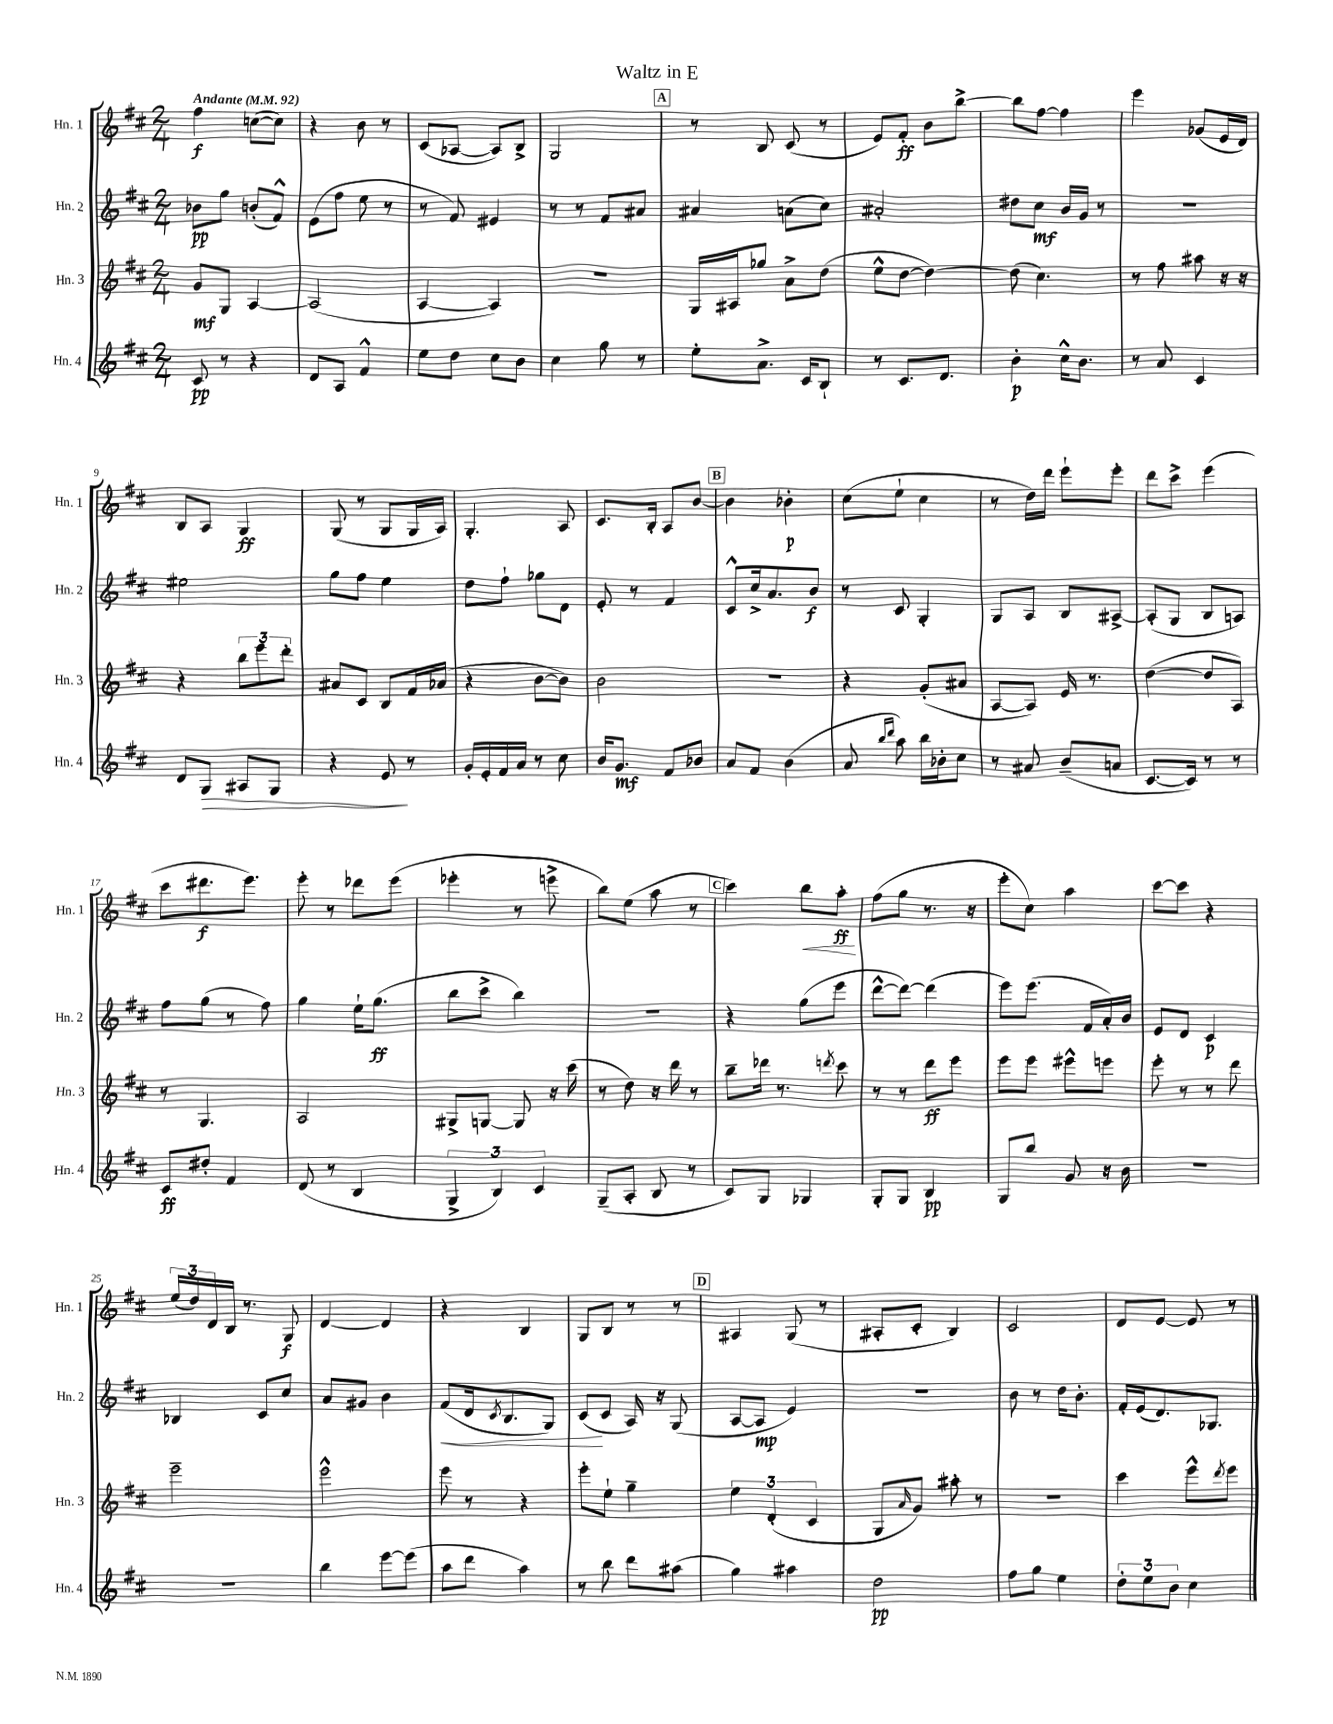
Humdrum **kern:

**kern	**dynam	**kern	**dynam	**kern	**dynam	**kern	**dynam
*part4	*part4	*part3	*part3	*part2	*part2	*part1	*part1
*staff4	*staff4	*staff3	*staff3	*staff2	*staff2	*staff1	*staff1
*I"Hn. 4	*	*I"Hn. 3	*	*I"Hn. 2	*	*I"Hn. 1	*
*I'Hn. 4	*	*I'Hn. 3	*	*I'Hn. 2	*	*I'Hn. 1	*
*clefG2	*	*clefG2	*	*clefG2	*	*clefG2	*
*k[f#c#]	*	*k[f#c#]	*	*k[f#c#]	*	*k[f#c#]	*
*M2/4	*	*M2/4	*	*M2/4	*	*M2/4	*
*MM92	*	*MM92	*	*MM92	*	*MM92	*
=1	=1	=1	=1	=1	=1	=1	=1
!	!	!	!	!	!	!LO:TX:a:B:t=Andante	!
8c#/	pp	8g/L	mf	8b-X\L	pp	4ff#\	f
8r	.	8G/J	.	8gg\J	.	.	.
4r	.	[4A/	.	(8bn'/L	.	([8ccn\L	.
.	.	.	.	8f#^^/J)	.	8cc\J])	.
=2	=2	=2	=2	=2	=2	=2	=2
8d/L	.	(2A/]	.	(8e\L	.	4r	.
8A/J	.	.	.	8ff#\J	.	.	.
4f#^^/	.	.	.	8ee\	.	8b\	.
.	.	.	.	8r	.	8r	.
=3	=3	=3	=3	=3	=3	=3	=3
8ee\L	.	[4A/	.	8r	.	(8c#/L	.
8dd\J	.	.	.	8f#/)	.	[8A-X/J	.
8cc#\L	.	4A/])	.	4e#X/	.	8A-/L])	.
8b\J	.	.	.	.	.	8B^/J	.
=4	=4	=4	=4	=4	=4	=4	=4
4cc#\	.	2r	.	8r	.	2G/	.
.	.	.	.	8r	.	.	.
8gg\	.	.	.	8f#/L	.	.	.
8r	.	.	.	8a#X/J	.	.	.
!!LO:REH:place=s1:t=A
=5	=5	=5	=5	=5	=5	=5	=5
8ee'\L	.	16G/LL	.	4a#X/	.	8r	.
.	.	16A#X/J	.	.	.	.	.
8.a^\J	.	8gg-X/J	.	.	.	8B/	.
.	.	8a^\L	.	(8an\L	.	(8c#/	.
16c#/KL	.	.	.	.	.	.	.
8B`/J	.	(8dd\J	.	8cc#\J)	.	8r	.
=6	=6	=6	=6	=6	=6	=6	=6
8r	.	8ee^^\L	.	2a#X'/	.	8e/L)	.
8.c#/L	.	[8dd\J	.	.	.	8f#'/J	ff
.	.	4dd\_)	.	.	.	8b\L	.
8.d/J	.	.	.	.	.	.	.
.	.	.	.	.	.	[8bb^\J	.
=7	=7	=7	=7	=7	=7	=7	=7
4b'\	p	(8dd\]	.	8dd#X\L	.	8bb\L]	.
.	.	4.cc#\)	.	8cc#\J	mf	[8ff#\J	.
16cc#^^\KL	.	.	.	16b/LL	.	4ff#\]	.
8.b\J	.	.	.	16g/JJ	.	.	.
.	.	.	.	8r	.	.	.
=8	=8	=8	=8	=8	=8	=8	=8
8r	.	8r	.	2r	.	4eee\	.
8a/	.	8ff#\	.	.	.	.	.
4c#/	.	8aa#X\	.	.	.	(8g-X/L	.
.	.	16r	.	.	.	16e/L	.
.	.	16r	.	.	.	16d/JJ)	.
!!LO:LB:g=z
=9	=9	=9	=9	=9	=9	=9	=9
8d/L	.	4r	.	2ee#X\	.	8B/L	.
!	!LO:HP:b	!	!	!	!	!	!
8G/J	>	.	.	.	.	8A/J	.
8A#X/L	.	12bb\L	.	.	.	4G/	ff
.	.	12eee\	.	.	.	.	.
8G/J	.	.	.	.	.	.	.
.	.	12ddd'\J	.	.	.	.	.
=10	=10	=10	=10	=10	=10	=10	=10
4r	.	8a#X/L	.	8gg\L	.	(8G/	.
.	.	8c#/J	.	8ff#\J	.	8r	.
8e/	.	8B/L	.	4ee\	.	8G/L	.
8r	]	16f#/L	.	.	.	16G/L	.
.	.	(16a-X/JJ	.	.	.	16A/JJ)	.
=11	=11	=11	=11	=11	=11	=11	=11
16g'/LL	.	4r	.	8dd\L	.	4.G'/	.
16e'/	.	.	.	.	.	.	.
16f#/	.	.	.	8ff#`\J	.	.	.
16a/JJ	.	.	.	.	.	.	.
8r	.	[8b\L	.	8gg-X\L	.	.	.
8cc#\	.	8b\J])	.	8d\J	.	8A/	.
=12	=12	=12	=12	=12	=12	=12	=12
16b/KL	.	2b\	.	8e'/	.	8.c#/L	.
8.g/J	mf	.	.	.	.	.	.
.	.	.	.	8r	.	.	.
.	.	.	.	.	.	16B'/Jk	.
8f#/L	.	.	.	4f#/	.	8A/L	.
8b-X/J	.	.	.	.	.	[8b/J	.
!!LO:REH:place=s1:t=B
=13	=13	=13	=13	=13	=13	=13	=13
8a/L	.	2r	.	8c#^^/L	.	4b\]	.
8f#/J	.	.	.	16cc#^/k	.	.	.
.	.	.	.	8.a/	.	.	.
(4b\	.	.	.	.	.	4b-X'\	p
.	.	.	.	8b/J	f	.	.
=14	=14	=14	=14	=14	=14	=14	=14
8a/	.	4r	.	8r	.	(8cc#\L	.
16qqbb/LL	.	.	.	.	.	.	.
16qqddd/JJ	.	.	.	.	.	.	.
8aa\)	.	.	.	8c#/	.	8ee`\J	.
16bb\LL	.	(8g'/L	.	4G'/	.	4cc#\	.
16b-X'\J	.	.	.	.	.	.	.
8cc#\J	.	8a#X/J	.	.	.	.	.
=15	=15	=15	=15	=15	=15	=15	=15
8r	.	[8A/L	.	8G/L	.	8r	.
8a#X/	.	8A/J])	.	8A/J	.	16dd\LL)	.
.	.	.	.	.	.	16ddd\JJ	.
(8b~/L	.	16e/	.	8B/L	.	8eee`\L	.
.	.	8.r	.	.	.	.	.
8an/J	.	.	.	[8A#X^/J	.	8eee'\J	.
=16	=16	=16	=16	=16	=16	=16	=16
[8.c#/L	.	([4dd\	.	(8A#'/L]	.	8ddd\L	.
.	.	.	.	8G/J	.	8ccc#^\J	.
16c#/Jk])	.	.	.	.	.	.	.
8r	.	8dd/L]	.	8B/L	.	(4eee\	.
8r	.	8A/J)	.	8An/J)	.	.	.
!!LO:LB:g=z
=17	=17	=17	=17	=17	=17	=17	=17
8c#/L	ff	8r	.	8ff#\L	.	8ccc#\L	.
8dd#X'/J	.	4.G/	.	(8gg\J	.	8.ddd#X\	f
4f#/	.	.	.	8r	.	.	.
.	.	.	.	.	.	8.eee\J)	.
.	.	.	.	8ff#\)	.	.	.
=18	=18	=18	=18	=18	=18	=18	=18
(8d/	.	2A/	.	4gg\	.	8eee'\	.
8r	.	.	.	.	.	8r	.
4B/	.	.	.	16ee`\KL	.	8ddd-X\L	.
.	.	.	.	(8.gg\J	ff	.	.
.	.	.	.	.	.	(8eee\J	.
=19	=19	=19	=19	=19	=19	=19	=19
6G^/	.	8G#X^/L	.	8bb\L	.	4eee-X'\	.
.	.	[8Gn/J	.	8ccc#^\J	.	.	.
6B/)	.	.	.	.	.	.	.
.	.	8G/]	.	4bb\)	.	8r	.
6c#/	.	.	.	.	.	.	.
.	.	16r	.	.	.	8eeen^\	.
.	.	(16ccc#\	.	.	.	.	.
=20	=20	=20	=20	=20	=20	=20	=20
(8G~/L	.	8r	.	2r	.	8bb\L)	.
8A'/J	.	8dd\)	.	.	.	(8ee\J	.
8B/	.	16r	.	.	.	8aa\	.
.	.	16ddd\	.	.	.	.	.
8r	.	8r	.	.	.	8r	.
!!LO:REH:place=s1:t=C
=21	=21	=21	=21	=21	=21	=21	=21
8c#/L)	.	8bb~\L	.	4r	.	4ccc#\)	.
8G/J	.	16ddd-X\Jk	.	.	.	.	.
.	.	8.r	.	.	.	.	.
!	!	!	!	!	!	!	!LO:HP:b
4G-X/	.	.	.	(8gg\L	.	8bb\L	<
.	.	8qdddn/	.	.	.	.	.
.	.	8ccc#\	.	8eee\J	.	8aa'\J	ff
.	.	.	.	.	.	.	[
=22	=22	=22	=22	=22	=22	=22	=22
8G'/L	.	8r	.	[8ddd^^\L	.	(8ff#\L	.
8G/J	.	8r	.	8ddd\J_)	.	8gg\J	.
4B/	pp	8ddd\L	ff	(4ddd\]	.	8.r	.
.	.	8eee\J	.	.	.	.	.
.	.	.	.	.	.	16r	.
=23	=23	=23	=23	=23	=23	=23	=23
8G/L	.	8eee\L	.	8eee\L)	.	8eee'\L	.
8bb/J	.	8eee\J	.	(8.eee\J	.	8cc#\J)	.
8g/	.	8eee#X^^\L	.	.	.	4aa\	.
.	.	.	.	16f#/LL	.	.	.
16r	.	8eeen\J	.	16a'/)	.	.	.
16b\	.	.	.	16b/JJ	.	.	.
=24	=24	=24	=24	=24	=24	=24	=24
2r	.	8eee'\	.	8e/L	.	[8ccc#\L	.
.	.	8r	.	8d/J	.	8ccc#\J]	.
.	.	8r	.	4c#/	p	4r	.
.	.	8ddd\	.	.	.	.	.
!!LO:LB:g=z
=25	=25	=25	=25	=25	=25	=25	=25
2r	.	2eee~\	.	4B-X/	.	(24ee/LL	.
.	.	.	.	.	.	24dd/)	.
.	.	.	.	.	.	24d/	.
.	.	.	.	.	.	16B/JJ	.
.	.	.	.	.	.	8.r	.
.	.	.	.	8c#/L	.	.	.
.	.	.	.	8cc#/J	.	8G/	f
=26	=26	=26	=26	=26	=26	=26	=26
4bb\	.	2eee^^\	.	8a/L	.	[4d/	.
.	.	.	.	8g#X/J	.	.	.
[8eee\L	.	.	.	4b\	.	4d/]	.
(8eee\J]	.	.	.	.	.	.	.
=27	=27	=27	=27	=27	=27	=27	=27
!	!	!	!	!	!LO:HP:b	!	!
8aa\L	.	8eee\	.	(8f#/L	<	4r	.
8ddd\J	.	8r	.	16d/k	.	.	.
.	.	.	.	8qc#/	.	.	.
.	.	.	.	8.B/	.	.	.
4aa\)	.	4r	.	.	.	4B/	.
.	.	.	.	8G/J)	.	.	.
=28	=28	=28	=28	=28	=28	=28	=28
8r	.	8eee'\L	.	(8c#/L	.	8G/L	.
8bb\	.	8ee`\J	.	8c#/J	[	8B/J	.
8ddd\L	.	4gg~\	.	16A/)	.	8r	.
.	.	.	.	16r	.	.	.
(8aa#X\J	.	.	.	(8G/	.	8r	.
!!LO:REH:place=s1:t=D
=29	=29	=29	=29	=29	=29	=29	=29
4gg\)	.	6ee\	.	[8A/L	.	4A#X/	.
.	.	.	.	8A/J]	mp	.	.
.	.	(6d'/	.	.	.	.	.
4aa#X\	.	.	.	4e/)	.	(8G/	.
.	.	6c#/	.	.	.	.	.
.	.	.	.	.	.	8r	.
=30	=30	=30	=30	=30	=30	=30	=30
2dd\	pp	8G/L	.	2r	.	8A#X'/L	.
.	.	16qqa/	.	.	.	.	.
.	.	8g/J)	.	.	.	8c#'/J	.
.	.	8aa#X'\	.	.	.	4B/)	.
.	.	8r	.	.	.	.	.
=31	=31	=31	=31	=31	=31	=31	=31
8ff#\L	.	2r	.	8b\	.	2c#/	.
8gg\J	.	.	.	8r	.	.	.
4ee\	.	.	.	16dd\KL	.	.	.
.	.	.	.	8.b'\J	.	.	.
=32	=32	=32	=32	=32	=32	=32	=32
12dd'\L	.	4ccc#\	.	16f#'/LL	.	8d/L	.
.	.	.	.	(16e/J	.	.	.
12ee\	.	.	.	.	.	.	.
.	.	.	.	8.d/)	.	[8e/J	.
12b\J	.	.	.	.	.	.	.
4cc#\	.	8eee^^\L	.	.	.	8e/]	.
.	.	.	.	8.G-X/J	.	.	.
.	.	8qddd/	.	.	.	.	.
.	.	8eee\J	.	.	.	8r	.
==	==	==	==	==	==	==	==
*-	*-	*-	*-	*-	*-	*-	*-
